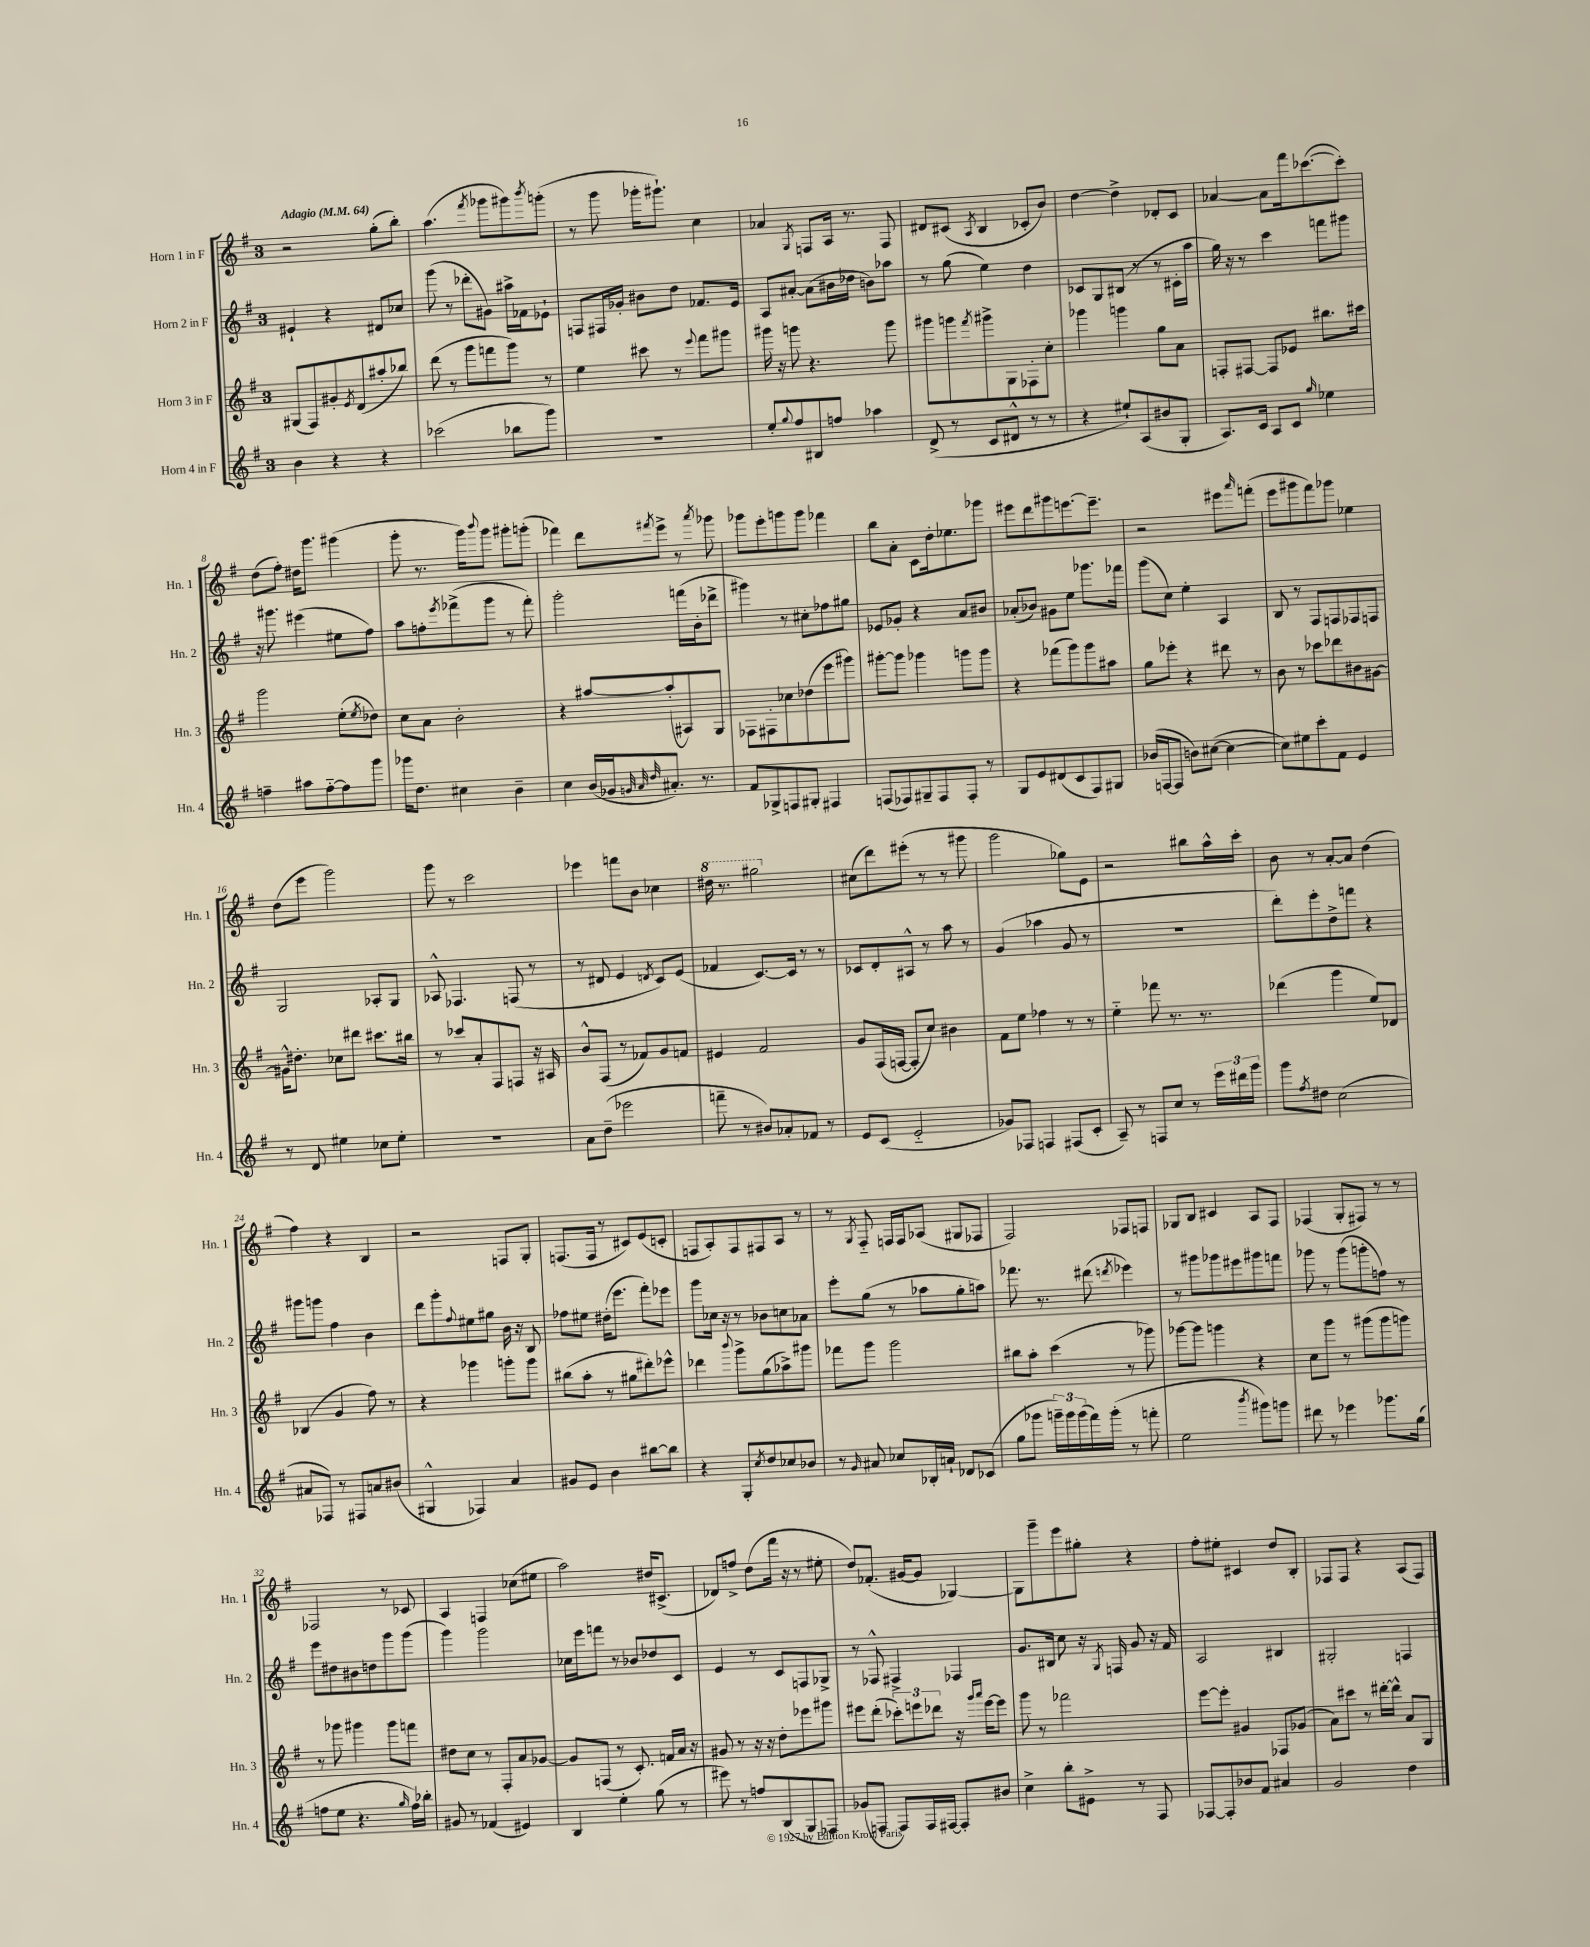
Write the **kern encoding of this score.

**kern	**kern	**kern	**kern
*part4	*part3	*part2	*part1
*staff4	*staff3	*staff2	*staff1
*I"Horn 4 in F	*I"Horn 3 in F	*I"Horn 2 in F	*I"Horn 1 in F
*I'Hn. 4	*I'Hn. 3	*I'Hn. 2	*I'Hn. 1
*clefG2	*clefG2	*clefG2	*clefG2
*k[f#]	*k[f#]	*k[f#]	*k[f#]
*M3/4	*M3/4	*M3/4	*M3/4
*MM64	*MM64	*MM64	*MM64
=1	=1	=1	=1
!	!	!	!LO:TX:a:B:t=Adagio
4b\	(8G#X/L	4e#X`/	2r
.	8F#/)	.	.
4r	8g#X'/	4r	.
.	8qe/	.	.
.	(8d/	.	.
4r	8aa#X'/	8d#X/L	(8gg'\L
.	8bb-X/J)	8cc-X/J	8bb'\J)
=2	=2	=2	=2
(2ccc-X\	(8ddd\	(8ggg\	(4.aa\
.	8r	8r	.
.	8ggg\L	8ddd-X'\L	.
.	.	.	8qfff#/
.	8fffn\	8g#X\J)	8ggg-X\L
8bb-X\L	8ggg\J)	16aa#X^\LL	8ggg#X\)
.	.	16f-X\J	.
.	.	.	8qbbb/
8ggg\J)	8r	8e-X`\J	(8gggn'\J
=3	=3	=3	=3
2.r	4ee\	8Fn/L	8r
.	.	16F#X/L	8ggg\
.	.	16g-X'/JJ	.
.	8ccc#X\	8b#X\L	16ggg-X'\KL
.	.	.	8.ggg#X`\J)
.	8r	8dd\J	.
.	8qqeee/	.	.
.	8fff#\L	8.f-X/L	4cc\
.	8ggg#X\J	.	.
.	.	16e/Jk	.
=4	=4	=4	=4
8ee'/L	16ggg#X\	8A/L	4a-X/
.	16r	.	.
8qqgg/	.	.	.
8ff#/	8gggn\	[8a#X'/J	.
.	.	.	8qG/
8B#X/	4.r	(8a#\L]	8Fn/L
8ffn/J	.	16b#X\L	16A/Jk
.	.	16dd-X\JJ	8.r
4aa-X\	.	8bn\L)	.
.	8ggg\	8aa-X\J	8F/
=5	=5	=5	=5
(8d^/	8ggg#X\L	8r	8d#X/L
8r	8gggn\	(8gg\	(8c#X/J
.	8qfff#/	.	8qA/
8c/L	8ggg#X^\	4ee\)	4B/
8d#X^^/J	8G\	.	.
8r	8F-X'\	4dd\	8c-X'/L
8r	8cc'\J	.	8b/J)
=6	=6	=6	=6
4r	4ggg-X\	8c-X/L	[4dd\
.	.	8G/	.
8ee#X`/L)	4gggn\	(8B#X/J	4dd^\]
(8A/	.	8r	.
8b#X/	8gg\L	8r	8d-X'/L
8G'/J	8a\J	16c#X'\LL	8c/J
.	.	16aa\JJ	.
=7	=7	=7	=7
8.A/L)	8Fn'/L	16gg\)	[4a-X/
.	.	16r	.
.	[8F#X/J	8r	.
16c/Jk	.	.	.
8A/L	8F#/L]	4ccc\	8a-\L]
8c/J	8e-X/J	.	16fff#\k
.	.	.	([8.ccc-X\
16qqgg/	.	.	.
4ee-X\	8.bb#X\L	8fffn\L	.
.	.	8ggg#X\J	8ccc-'\J])
.	16ccc#X\Jk	.	.
!!LO:LB:g=z
=8	=8	=8	=8
4ffn~\	2ggg\	16r	(8dd\L
.	.	8.ggg#X\	.
.	.	.	8ff#'\J)
8aa#X\L	.	(4eee#X\	16dd#X\KL
.	.	.	8.ggg\J
[8ff\	.	.	.
8ff\]	(8ee'\L	8ee#X\L	(4ggg#X\
.	8qee/	.	.
8ggg\J	8dd-X\J)	8ff#\J)	.
=9	=9	=9	=9
16ggg-X\KL	8cc\L	8aa\L	8ggg'\
8.dd\J	.	.	.
.	8a\J	8ffn'\	8.r
.	.	8qeee/	.
4cc#X\	2b'\	(8fff-X^\	.
.	.	.	16ggg\KL)
.	.	.	8qqbbb/
.	.	8ggg\J	8ggg\J
4b~\	.	8r	8ggg#X'\L
.	.	8fff-'\)	(8gggn'\J
=10	=10	=10	=10
4cc\	4r	2ggg'\	4fff-X\)
(16b/LL	[8aa#X/L	.	8ddd\L
16g-X/J	.	.	.
32qqgn/	.	.	.
32qqa/	.	.	.
32qqdd/	.	.	8qfff#X/
8.a#X'/J)	(8aa#'/]	.	8eee^\J
.	8A#X/)	(16fffn\LL	8r
8.r	.	16b'\J	.
.	.	.	8qaaa/
.	8G/J	8ddd-X^\J	8ggg-X\
=11	=11	=11	=11
8f#/L	8F-X\L	4ggg#X\)	8ggg-X\L
8G-X^/	8F#X'\	.	8eee'\
8Fn/	8cc-X\	8r	8gggn\
8G#X'/J	(8dd-X\	8cc#X'\L	8ggg\J
4F#X/	8eee\	8ff-X\	4fff-X\
.	8ggg#X\J)	8gg#X\J	.
=12	=12	=12	=12
(8Fn/L	[8ggg#X'\L	8e-X/L	8bb\L
8F-X/)	8ggg#\J]	8g-X'/J	8a'\J
8G#X~/	4ggg-X\	4r	8c\L
8F-/	.	.	16dd'\k
.	.	.	8.ee-X\
8F-'/J	8gggn\L	8a/L	.
8r	8ggg\J	8b#X/J	8ggg-X\J
=13	=13	=13	=13
8G/L	4r	(8a-X'/L	8eee#X\L
8e/	.	8b-X/J)	8ddd\
(8d#X/	(8fff-X\L	8g#X\L	8ggg#X\
8c/	8ggg\)	8ee\J	[8.eeen\
8F#/)	8ggg\	8.ggg-X\L	.
.	.	.	8.eee~\J]
8G#X/J	8aa#X\J	.	.
.	.	16fff-X\Jk	.
=14	=14	=14	=14
(16b-X/LL	8gg\L	(8ggg\L	2r
[16Fn/J	.	.	.
8F/J]	8eee-X'\J	8cc\J)	.
8bn\L)	4r	4ee'\	.
([8cc#X\J	.	.	.
4cc#\_	8ddd#X\	4A/	8eee#X\L
.	.	.	16qqaaa/
.	8r	.	(8fffn'\J
=15	=15	=15	=15
8cc#\L])	8b\	8B/	8eee\L
8ee#X\	8r	8r	8ggg#X\
8ccc'\	8ccc-X\L	8F#/L	8fff#\)
8f#\J	8ddd-X\	8Fn/	8ggg-X\J
4e/	8b#X\	8F-X/	4ee-X\
.	[8g#X\J	8Fn/J	.
!!LO:LB:g=z
=16	=16	=16	=16
8r	16g#X^^\KL]	2G/	(8dd\L
.	8.dd#X'\J	.	.
8d/	.	.	8eee\J
4ee#X\	8cc-X\L	.	2ggg\)
.	8ddd#X\J	.	.
8cc-X\L	8.ccc#X\L	8A-X'/L	.
8ee#'\J	.	8G/J	.
.	16bb#X\Jk	.	.
=17	=17	=17	=17
2.r	8r	8A-X^^/	8ggg\
.	8ccc-X/L	4.F-X/	8r
.	8a'/	.	2ccc\
.	8F#/	.	.
.	8Fn/J	(8Fn/	.
.	16r	8r	.
.	16A#X/	.	.
=18	=18	=18	=18
8a\L	8b^^/L	8r	4eee-X\
(8dd~\J	(8F#/J	8d#X/	.
2eee-X\	8r	4e/	8fffn\L
.	8f-X/L)	.	8b\J
.	.	8qdn/	.
.	8g/	8c/L)	4cc-X\
.	8fn/J	(8e/J	.
=19	=19	=19	=19
*	*	*	*8va
8fffn~\	4e#X/	4f-X/	16ddd#X\
.	.	.	8.r
8r	.	.	.
8b#X/L)	2f#/	[8.c/L)	2ggg#X\
8a-X'/	.	.	.
.	.	16c/Jk]	.
8f-X/J	.	8r	.
8r	.	8r	.
=20	=20	=20	=20
*	*	*	*X8va
8e/L	8g/L	8c-X/L	(8cc#X\L
(8c/J	(16F#/L	8d'/	8ddd\)
.	[16Fn/JJ	.	.
2e/	8F'/L]	8A#X^^/J	(8eee#X'\J
.	8cc/J)	8r	8r
.	4b#X\	8aa\	8r
.	.	8r	8ggg#X\
=21	=21	=21	=21
8g-X/L)	8f#\L	(4g/	2ggg\
8F-X/J	8ee\J	.	.
4Fn/	4ff-X\	4aa-X\	.
(8F#X/L	8r	8g/	8gg-X\L)
8c'/J	8r	8r	8e\J
=22	=22	=22	=22
8A~/)	4ee\	2.r	2r
8r	.	.	.
8Fn/L	8fff-X\	.	.
8cc/J	8.r	.	.
8r	.	.	8bb#X\L
.	8.r	.	.
24eee\LL	.	.	16aa^^\L
24ddd#X\	.	.	.
.	.	.	16ccc'\JJ
24ggg\JJ	.	.	.
=23	=23	=23	=23
8ggg\L	(4ddd-X\	8ddd'\L)	8b\
8qff#/	.	.	.
8dd#X\J	.	8eee'\	8r
(2cc\	4ggg\	8dd^\	[8a'/L
.	.	8fffn\J	8a/J]
.	8ee/L)	4r	(4dd\
.	8d-X/J	.	.
!!LO:LB:g=z
=24	=24	=24	=24
8a#X/L	(4B-X/	8ggg#X\L	4ff#\)
8F-X/J)	.	8gggn\J	.
8r	4g/	4ff#\	4r
8F#X/L	.	.	.
8an/	8ff#\)	4b\	4B/
(8b#X/J	8r	.	.
=25	=25	=25	=25
4G#X^^/	4r	8ddd\L	2r
.	.	8ggg'\	.
.	.	8qqff#/	.
4F-X/)	4ggg-X\	8ee#X\	.
.	.	8gg#X\J	.
4a/	8gggn'\L	16b\	8Fn/L
.	.	16r	.
.	8ggg\J	8B/	8G'/J
=26	=26	=26	=26
8g#X/L	(8bb#X\L	8ff-X\L	(8.Fn/L
8e/J	8aa'\J	8ee#X\J	.
.	.	.	16F/Jk
4b\	8r	(16dd#X'\KL	8r
.	.	8.eee\J	.
.	8gg#X\L	.	8c#X/L)
[8bb#X\L	8ddd#X'\)	8fff#'\L)	(8e/
8bb#\J]	8eee-X^^\J	8eee-X\J	8cn'/J
=27	=27	=27	=27
4r	4ddd-X\	8ggg\L	8Fn/L
.	.	16cc-X\Jk	8A'/)
.	.	16r	.
.	8qqbbb/	.	.
8G'/L	8ggg^\L	8r	8F/
8qcc/	.	.	.
8dd/	(8gg\	8b-X\L	8F#X/
8cc-X/	8aa-X^\)	8ccn\	8A/J
8b-X/J	8ggg#X\J	8a-X\J	8r
=28	=28	=28	=28
8r	8fff-X\L	8eee'\L	8r
16qqg/	.	.	8qG/
8a#X/	8ggg\J	(8gg\J	8F#/
8cc-X/L	2ggg\	8r	16Fn/LL
.	.	.	16F/J
16B-X'/L	.	8aa-X\L	(8A-X/J
16an`/JJ	.	.	.
8d-X/L	.	8gg'\	8G#X/L
(8c-X/J	.	8aan\J)	8F-X/J
=29	=29	=29	=29
8gg\L	8bb#X\L	8.fff-X\	2F#/)
8ggg-X\J	8aa'\J	.	.
.	.	8.r	.
24gggn~\LL)	(4ccc\	.	.
24ggg\	.	.	.
(24ggg\	.	.	.
16fff#\)	.	(8ddd#X\	.
(16ggg'\JJ	.	.	.
.	.	8qdddn/	.
8r	8r	4eee-X\)	8F-X/L
8fffn'\	8ggg-X\)	.	8Fn/J
=30	=30	=30	=30
2ee\	[8ggg-X\L	8r	8G-X/L
.	8ggg-\J]	8ggg#X\L	8B/J
.	4gggn\	8ggg-X\	4c#X/
.	.	8eee#X\	.
8qbbb/	.	.	.
8ggg#X\L)	4r	8ggg#X\	8A/L
8gggn\J	.	8fffn\J	8F#/J
=31	=31	=31	=31
8ddd#X\	8cc\L	8ggg-X\	(4F-X/
8r	8ggg\J	8r	.
4eee-X\	8r	(8ggg-\L	8G'/L
.	(8ggg#X\L	8gggn'\	8F#X/J)
8.ggg-X\L	8ggg#\	8ffn\J)	8r
.	8gggn\J)	8r	8r
(16gg\Jk	.	.	.
!!LO:LB:g=z
=32	=32	=32	=32
8ffn\L	8r	8eee\L	2F-X/
8ee\J	8ggg-X\	8dd#X\	.
4.r	4ggg#X\	8b#X\	.
.	.	8ddn\	.
.	8ggg#\L	8ggg\	8r
16qqgg/	.	.	.
16ff\LL)	8fffn\J	(8ggg\J	8c-X/
16bb-X'\JJ	.	.	.
=33	=33	=33	=33
8g#X/	8dd#X\L	4ggg\)	4A/
8r	8cc\J	.	.
(4f-X/	8r	2ggg\	4Fn/
.	8F#'/L	.	.
4e#X/)	8a/	.	(8cc-X\L
.	[8g-X/J	.	8ee#X\J
=34	=34	=34	=34
4B/	8g-/L]	16cc-X\LL	2aa\)
.	.	16eee\J	.
.	(8Fn/J	8fffn\J	.
4ee'\	8r	8r	.
.	8.c'/)	8b-X/L	.
(8gg\	.	8dd-X/	16dd#X/KL
.	16fn/LL	.	(8.c#X^/J
8r	16a/JJ	8c/J	.
.	16r	.	.
=35	=35	=35	=35
8eee#X\)	8g#X/	4e/	8d-X/L)
8r	8r	.	8ffn^/J
8ffn/L	16r	8r	(8dd\L
.	16r	.	.
(8B/	8dd'\L	8c/L	16fff#\Jk
.	.	.	16r
8G/	8eee-X\	8Fn/	8r
8F-X'/J)	8ggg#X\J	8G-X^/J	8ee#X'\
=36	=36	=36	=36
(8g-X/L	8eee#X\L	8r	8dd/L)
8Fn/J	(8ddd'\J	8F-X^^/	(8.f-X'/J
8F/L)	12ccc-X'\L)	4F#X^/	.
.	.	.	[16g#X/KL
.	12eeen\	.	.
16F/L	.	.	8g#/J]
.	12ddd-X\J	.	.
[16F#X/JJ	.	.	.
8F#'/L]	16r	4F-X/	[4G-X/)
.	16qqggg/LL	.	.
.	16qqaaa/JJ	.	.
.	[16eee\KL	.	.
8b#X/J	8eee\J]	.	.
=37	=37	=37	=37
4cc^\	8ggg\	8.g/L	8G-\L]
.	8r	.	8ggg~\
.	.	16B#X/Jk	.
8bb'\L	2fff-X\	8cc\	8eee\
8e#X^\J	.	16r	8gg#X'\J
.	.	8qG/	.
.	.	16Fn/	.
8r	.	8g/	4r
8F#/	.	16r	.
.	.	16f#/	.
=38	=38	=38	=38
[8F-X/L	[8eee\L	2A/	8ff#'\L
8F-'/]	8eee'\J]	.	8ee#X'\J
8b-X/	4g#X/	.	4c#X/
8f#/J	.	.	.
4a#X/	8F-X/L	4B#X/	8dd/L
.	(8g-X/J	.	8B'/J
=39	=39	=39	=39
2g/	8a\L)	2G#X'/	8F-X/L
.	8ccc#X\J	.	8F-/J
.	8r	.	4r
.	[16ddd#X'\LL	.	.
.	16ddd#^^\JJ]	.	.
4dd\	8a/L	4Fn/	(8A/L
.	8G/J	.	8F-/J)
==	==	==	==
*-	*-	*-	*-
